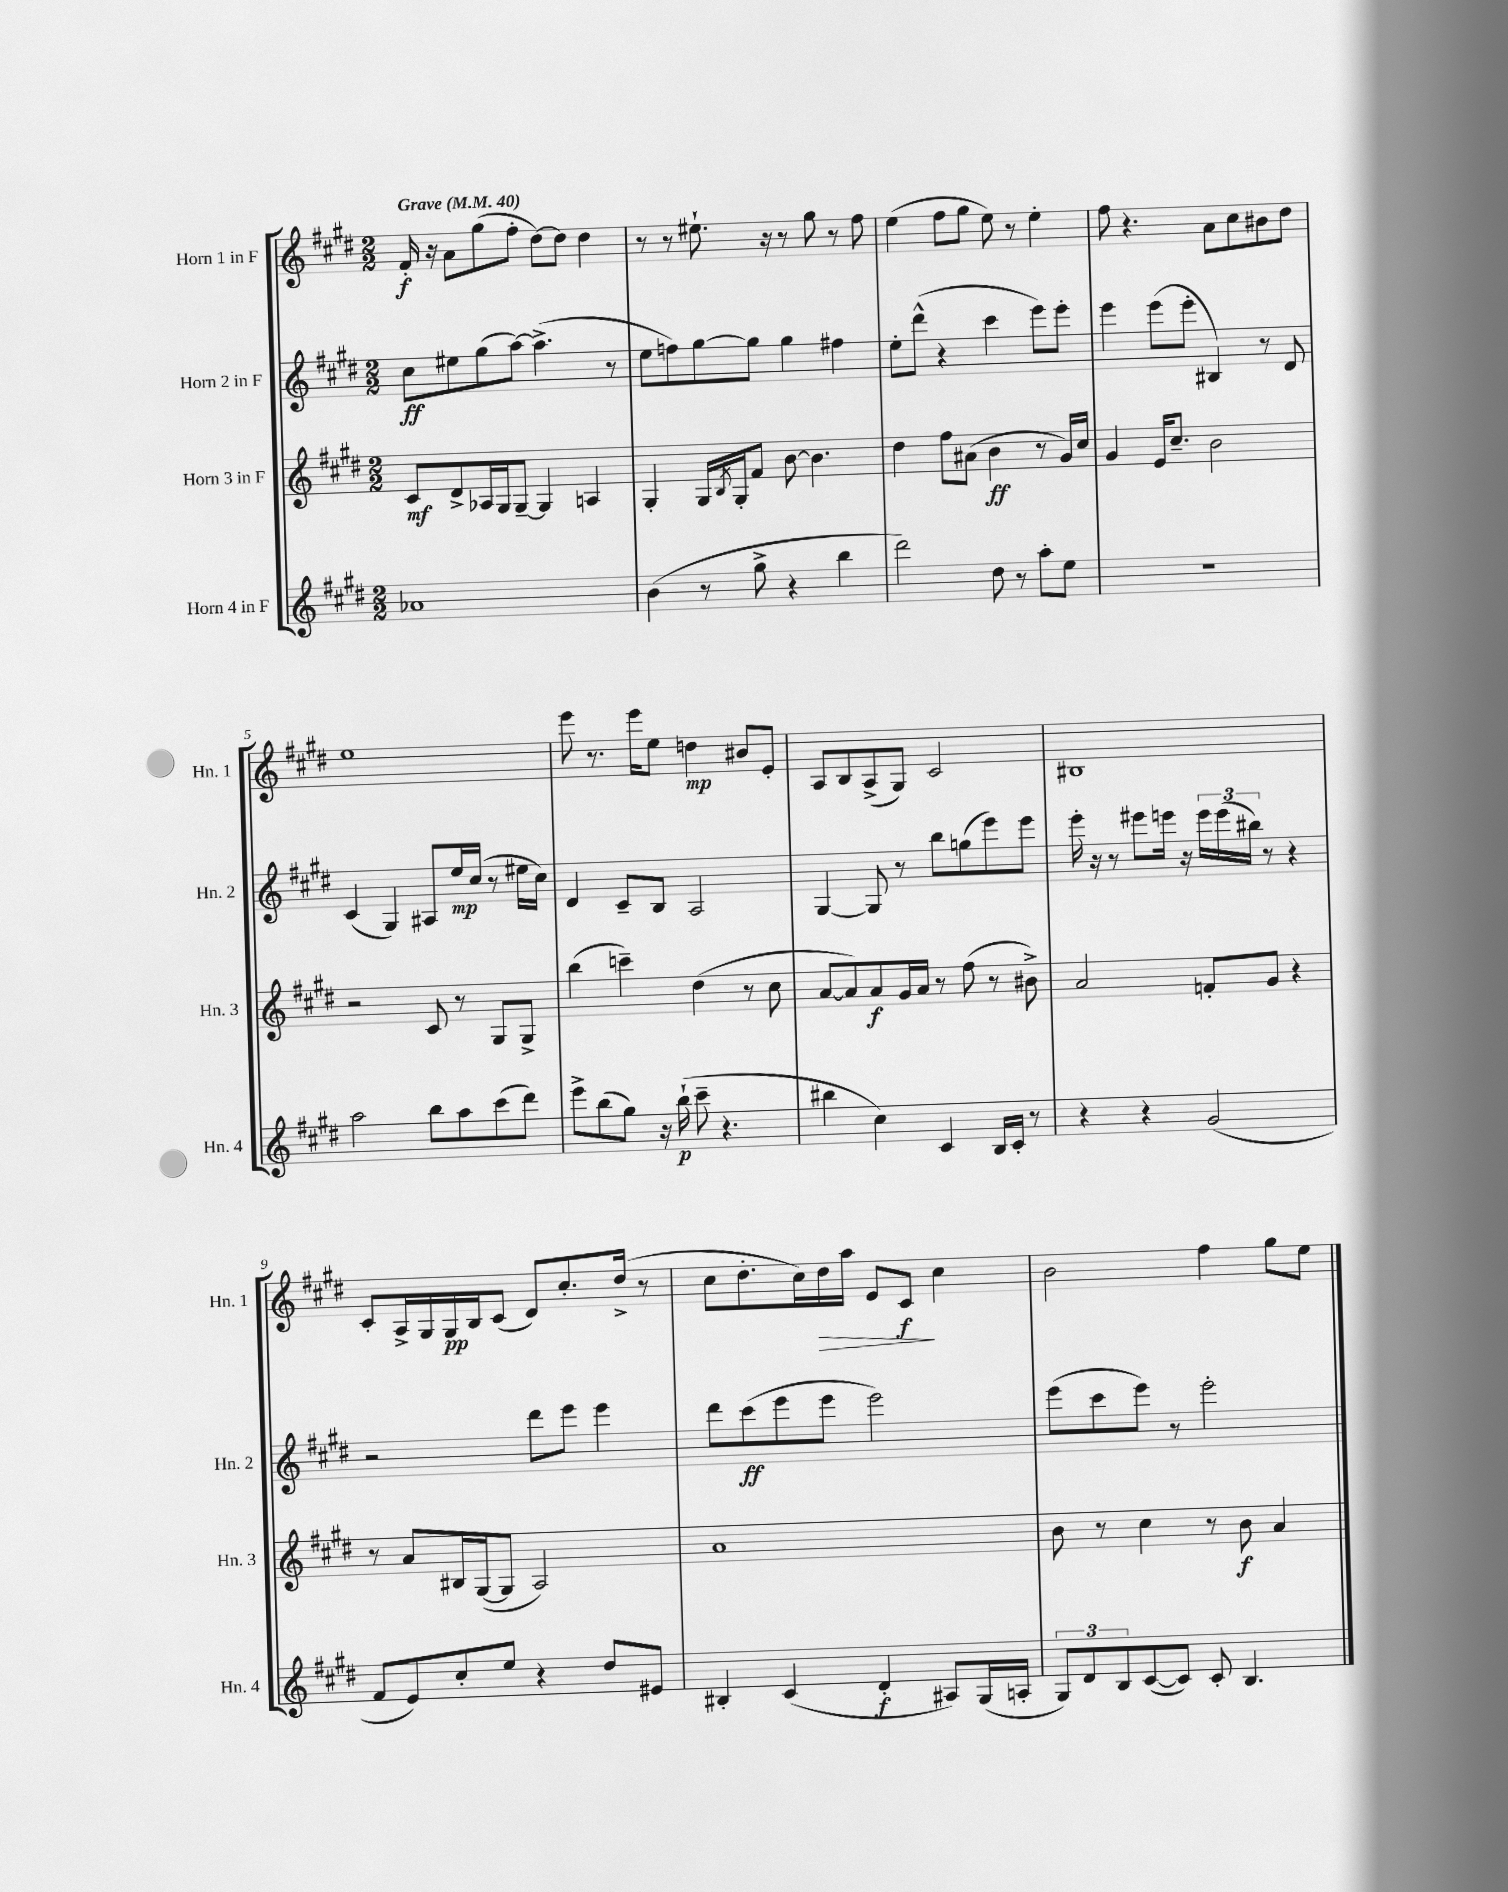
<<
\new StaffGroup <<
\new Staff = "s0" \with { instrumentName = "Horn 1 in F" shortInstrumentName = "Hn. 1" } {
    \clef treble \key e \major \numericTimeSignature \time 2/2 \tempo "Grave" 4 = 40
    fis'16-.\f r16 a'8 gis''8( fis''8-. dis''8~) dis''8 dis''4 |
    r8 r8 eis''8.-! r16 r8 gis''8 r8 fis''8 |
    e''4( fis''8 gis''8 e''8) r8 e''4-. |
    fis''8 r4. a'8 cis''8 bis'8 dis''8 |
    e''1 |
    e'''8 r8. e'''16 e''8 d''4\mp bis'8 e'8-. |
    a8 b8 a8->( gis8) cis'2 |
    bis1 |
    cis'8-. a16-> gis16 gis16\pp b16 cis'8( dis'8) cis''8.-. dis''16->( r8 |
    cis''8 dis''8.-. cis''16) dis''16\> a''16 e'8 cis'8\f\! cis''4 |
    b'2 fis''4 gis''8 e''8 \bar "|." |
}
\new Staff = "s1" \with { instrumentName = "Horn 2 in F" shortInstrumentName = "Hn. 2" } {
    \clef treble \key e \major \numericTimeSignature \time 2/2
    cis''8\ff eis''8 gis''8( a''8~) a''4.->( r8 |
    e''8 f''8) gis''8~ gis''8 gis''4 fis''4 |
    e''8-. dis'''8-^( r4 cis'''4 e'''8) e'''8-. |
    e'''4 e'''8( e'''8-. bis4) r8 dis'8 |
    cis'4( gis4) ais8 e''16\mp cis''16( r8 eis''16 cis''16) |
    dis'4 cis'8-- b8 a2 |
    gis4~ gis8 r8 b''8 g''8( e'''8) e'''8 |
    e'''16-. r16 r8 eis'''8 e'''16 r16 \tuplet 3/2 { e'''16 e'''16( bis''16) } r8 r4 |
    r2 dis'''8 e'''8 e'''4 |
    dis'''8 cis'''8\ff( e'''8 e'''8 e'''2) |
    e'''8( cis'''8 e'''8) r8 e'''2-. \bar "|." |
}
\new Staff = "s2" \with { instrumentName = "Horn 3 in F" shortInstrumentName = "Hn. 3" } {
    \clef treble \key e \major \numericTimeSignature \time 2/2
    cis'8\mf dis'8-> aes16 gis16 gis8~-- gis4 a4 |
    gis4-. gis16 \acciaccatura { b8 } gis16-. fis'8 b'8~ b'4. |
    dis''4 fis''8 ais'8( b'4\ff r8 gis'16) cis''16 |
    gis'4 e'16 cis''8.-- b'2 |
    r2 cis'8 r8 gis8 gis8-> |
    b''4( c'''4--) dis''4( r8 cis''8 |
    a'8~ a'8) a'8\f gis'16 a'16 r8 fis''8( r8 bis'8->) |
    a'2 f'8-. gis'8 r4 |
    r8 a'8 bis16 gis16~( gis8 a2) |
    a'1 |
    b'8 r8 cis''4 r8 b'8\f a'4 \bar "|." |
}
\new Staff = "s3" \with { instrumentName = "Horn 4 in F" shortInstrumentName = "Hn. 4" } {
    \clef treble \key e \major \numericTimeSignature \time 2/2
    aes'1 |
    b'4( r8 gis''8-> r4 b''4 |
    dis'''2) dis''8 r8 a''8-. e''8 |
    R1 |
    a''2 b''8 a''8 cis'''8( dis'''8) |
    e'''8-> b''8( gis''8) r16 b''16-!\p( cis'''8-- r4. |
    bis''4 cis''4) cis'4 b16 cis'16-. r8 |
    r4 r4 gis'2( |
    fis'8 e'8) cis''8-. e''8 r4 dis''8 eis'8 |
    bis4-. cis'4( dis'4-.\f ais8) gis16( a16-. |
    \tuplet 3/2 { gis8) dis'8 b8 } cis'8~( cis'8) cis'8-. b4. \bar "|." |
}
>>
>>
